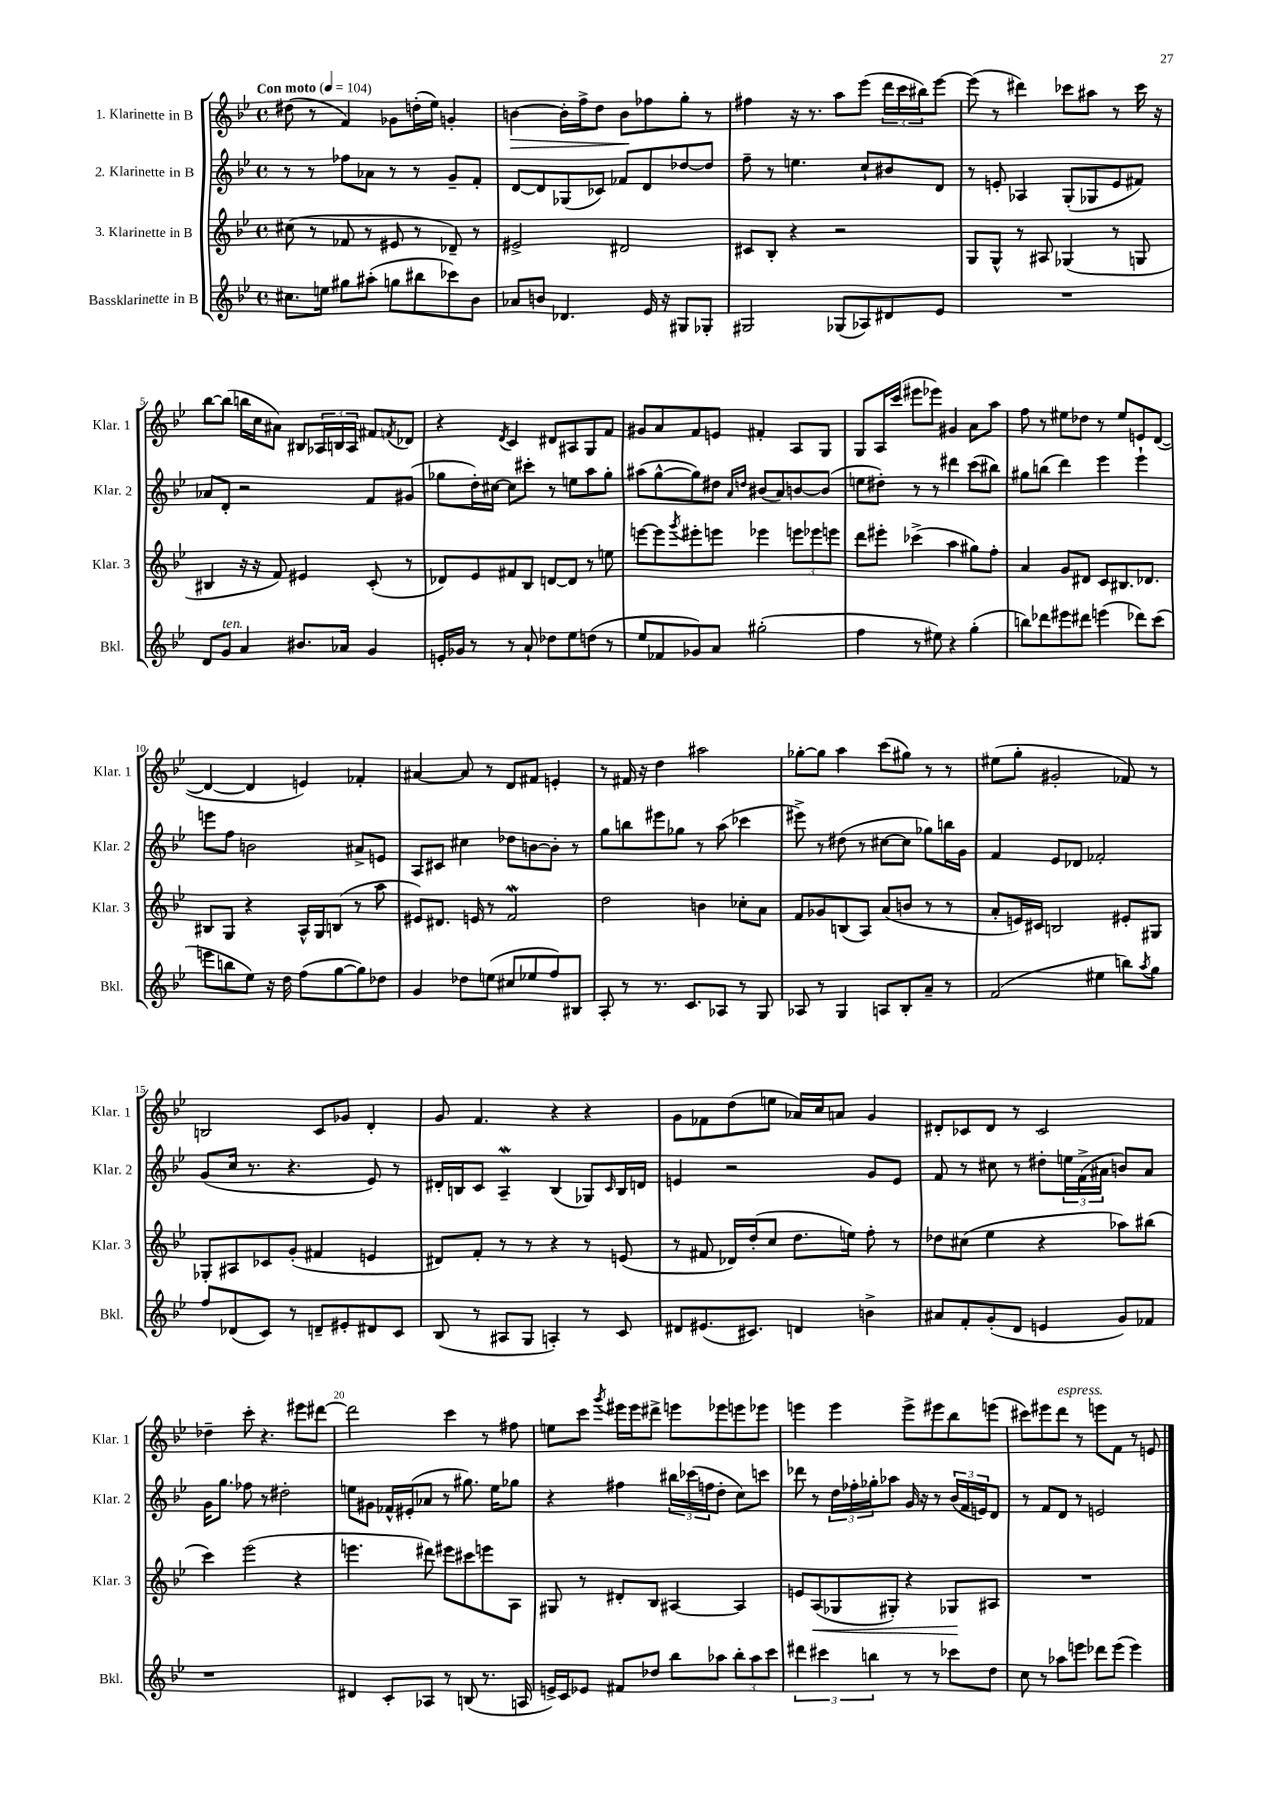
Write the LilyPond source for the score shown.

<<
\new StaffGroup <<
\new Staff = "s0" \with { instrumentName = "1. Klarinette in B" shortInstrumentName = "Klar. 1" } {
    \clef treble \key bes \major \defaultTimeSignature \time 4/4 \tempo "Con moto" 4 = 104
    dis''8( r8 f'4) ges'8 d''16-.( ees''16) g'4-. |
    b'4~\> b'16-. f''16-> d''8 b'8\! fes''8 g''8-. r8 |
    fis''4 r16 r8. a''8 ees'''8( \tuplet 3/2 { d'''16 c'''16 bis''16) } ees'''8~ |
    ees'''8( r8 dis'''4) ces'''8 ais''8 r8 ces'''16 r16 |
    bes''8~ bes''8( b''16 c''16 ais'8) bis8 \tuplet 3/2 { aes16 b16 aes16 } fis'8 \acciaccatura { f'8 } des'8 |
    r4 \acciaccatura { d'8 } c'4 dis'8 ais8 g8 f'8 |
    gis'8 a'8 f'8 e'8 fis'4-. a8 g8 |
    g8 a16 c'''16( eis'''8 ees'''8) gis'4 a'8 a''8 |
    f''8 r8 eis''8 des''8 r8 eis''8 e'8 d'8~( |
    d'4~ d'4 e'4) fes'4-. |
    ais'4~ ais'8 r8 d'8 fis'8 e'4-. |
    r8 fis'16 r16 d''4 ais''2 |
    ges''8~-. ges''8 a''4 c'''8( gis''8) r8 r8 |
    eis''8( g''8-. gis'2-. fes'8) r8 |
    b2 c'8 ges'8 d'4-. |
    g'8 f'4. r4 r4 |
    g'8 fes'8 d''8( e''8 aes'16) c''16 a'8 g'4 |
    dis'8-. ces'8 dis'8 r8 ces'2 |
    des''4-- c'''8-. r4. eis'''8 dis'''8~ |
    dis'''2 c'''4 r8 fis''8 |
    e''8 c'''8 \acciaccatura { g'''8 } eis'''16 eis'''16 dis'''8-> e'''8 ees'''8 e'''8 ees'''8 |
    e'''4 e'''4 e'''8-> eis'''8 bes''8 e'''8( |
    cis'''8) eis'''8 d'''8^\markup { \italic "espress." } r8 e'''8 f'8 r8 e'8 \bar "|." |
}
\new Staff = "s1" \with { instrumentName = "2. Klarinette in B" shortInstrumentName = "Klar. 2" } {
    \clef treble \key bes \major \defaultTimeSignature \time 4/4
    r8 r8 fes''8 aes'8 r8 r8 g'8-- f'8-. |
    d'8~ d'8 ges8( ces'8) fes'8 d'8 des''8~ des''8 |
    f''8-- r8 e''4. c''8-! bis'8 d'8 |
    r8 e'8-. aes4 g8-.( ges8 e'8 fis'8) |
    aes'8 d'8-. r2 f'8 gis'8( |
    ges''8 d''16-.) cis''16~ cis''8 cis'''8-. r8 e''8 a''8 ges''8-. |
    ais''8( g''8~-^ g''8) dis''8 \grace { a'16 d''16 } bis'8( a'8) b'8~ b'8( |
    e''8 dis''8-.) r8 r8 dis'''4 c'''8( bis''8) |
    gis''8 b''8( d'''4) ees'''4 ees'''4-! |
    e'''8 f''8 b'2 ais'8-> e'8 |
    a8 cis'8 cis''4 des''8 b'8~ b'8-. r8 |
    g''8 b''8 eis'''8 ges''8 r8 a''8( ces'''4 |
    eis'''8->) r8 dis''8( r8 cis''8~ cis''8 ges''8) b''16 g'16 |
    f'4 ees'8 des'8 fes'2-. |
    g'8( c''16 r8. r4. ees'8) r8 |
    dis'16-. b16 c'8 a4--\mordent b4( ges8) \grace { c'16 } b16 d'16 |
    e'4 r2 g'8 e'8 |
    f'8 r8 cis''8 r8 dis''8-. \tuplet 3/2 { e''16 f'16->( ais'16 } b'8) ais'8 |
    g'16 g''8. fes''8 r8 dis''2-. |
    e''8 gis'8 fes'16-^ eis'16-.( aes'8 r8 gis''8.) e''16 ges''8 |
    r4 fis''4 \tuplet 3/2 { bis''16 ces'''16( f''16 } d''8-. c''8) c'''8 |
    des'''8 r8 \tuplet 3/2 { d''16 fes''16-. ges''16-. } aes''8 g'16 r16 r8 \tuplet 3/2 { bes'16( f'16 e'16) } d'8 |
    r8 f'8 d'8 r8 e'2 \bar "|." |
}
\new Staff = "s2" \with { instrumentName = "3. Klarinette in B" shortInstrumentName = "Klar. 3" } {
    \clef treble \key bes \major \defaultTimeSignature \time 4/4
    cis''8( r8 fes'8 r8 eis'8 r8 des'8--) r8 |
    eis'2-> dis'2 |
    cis'8 bes8-. r4 r2 |
    g8 g8-^ r8 ais8 ges4( r8 g8 |
    bis4 r16 r16 f'8) eis'4 c'8-.( r8 |
    des'8) ees'8 fis'8 bes8 d'8~ d'8 r8 e''8 |
    e'''8~ e'''8 \acciaccatura { g'''8 } eis'''8-. e'''8 ees'''4 \tuplet 3/2 { e'''8 ees'''8 e'''8 } |
    d'''8 eis'''8-. ces'''4->( a''4 gis''8) f''8-. |
    a'4 g'8 dis'8 c'8 bis8. des'8. |
    bis8 g8 r4 a16-^ g16 b8( r8 a''8 |
    eis'8) dis'8. e'16 r8 f'2\mordent |
    d''2 b'4 ces''8-. a'8 |
    f'8 ges'8 b8( a8) a'8( b'8 r8 r8 |
    a'8-. e'16) cis'16 b2 eis'8-. gis8 |
    ges8-. ais8 ces'8 g'8-.( fis'4 e'4 |
    dis'8) f'8-. r8 r8 r4 r8 e'8( |
    r8 fis'8 des'16) d''16-.( c''8 d''8. e''16) f''8-. r8 |
    des''8 cis''8( ees''4 r4 aes''8) bis''8( |
    c'''4) ees'''2( r4 |
    e'''4. dis'''8) eis'''8 cis'''8 e'''8 a8 |
    gis8 r8 dis'8-. bes8 ais4~ ais4 |
    e'8 a8\<( ges8 gis8-.) r4 ges8\! ais8 |
    R1 \bar "|." |
}
\new Staff = "s3" \with { instrumentName = "Bassklarinette in B" shortInstrumentName = "Bkl." } {
    \clef treble \key bes \major \defaultTimeSignature \time 4/4
    cis''8. e''16 gis''8 ais''8-.( g''8 bis''8 ces'''8) bes'8 |
    aes'8 b'8 des'4. ees'16 r16 gis8 ges8-. |
    gis2 ges8( aes8) dis'8 ees'8 |
    R1 |
    d'8 g'8^\markup { \italic "ten." } a'4 bis'8. aes'16 g'4 |
    e'16-. ges'16 r8 r8 a'8-! des''8 ees''8 d''8( r8 |
    ees''8 fes'8 ges'8) a'8 gis''2-.( |
    f''4 r8 eis''8) r4 g''4-.( |
    b''8) des'''8 eis'''8 dis'''8 e'''4( des'''8) c'''8( |
    e'''8 b''8 ees''8) r16 d''16 f''8( g''8~ g''8) des''8 |
    g'4 des''8 e''8( cis''8 ees''8 f''8) bis8 |
    a8-. r8 r8. c'8. aes8 r8 g8 |
    aes8 r8 g4 a8 bes8-. a'8-- r8 |
    f'2( eis''4 b''8) \acciaccatura { a''8 } g''8 |
    f''8 des'8( c'8) r8 d'8-- eis'8-. dis'8 c'8 |
    bes8( r8 ais8 g8 a4-.) r8 c'8 |
    dis'8 eis'8.( cis'8.) d'4 b'4-> |
    ais'8 f'8-. g'8-.( d'8 e'4 g'8) fes'8 |
    r1 |
    dis'4 c'8-. aes8 r8 b8( r8. a16 |
    e'16->) c'16 ees'8 fis'8 des''8 bes''8 aes''8 \tuplet 3/2 { bes''8-. aes''8 c'''8 } |
    \tuplet 3/2 { dis'''4 cis'''4 b''4 } r8 r8 ces'''8 d''8 |
    c''8 r8 aes''8 e'''8 des'''8 e'''8( e'''4) \bar "|." |
}
>>
>>
\layout { \context { \Score \override BarNumber.break-visibility = ##(#f #t #t) barNumberVisibility = #(every-nth-bar-number-visible 5) } }
